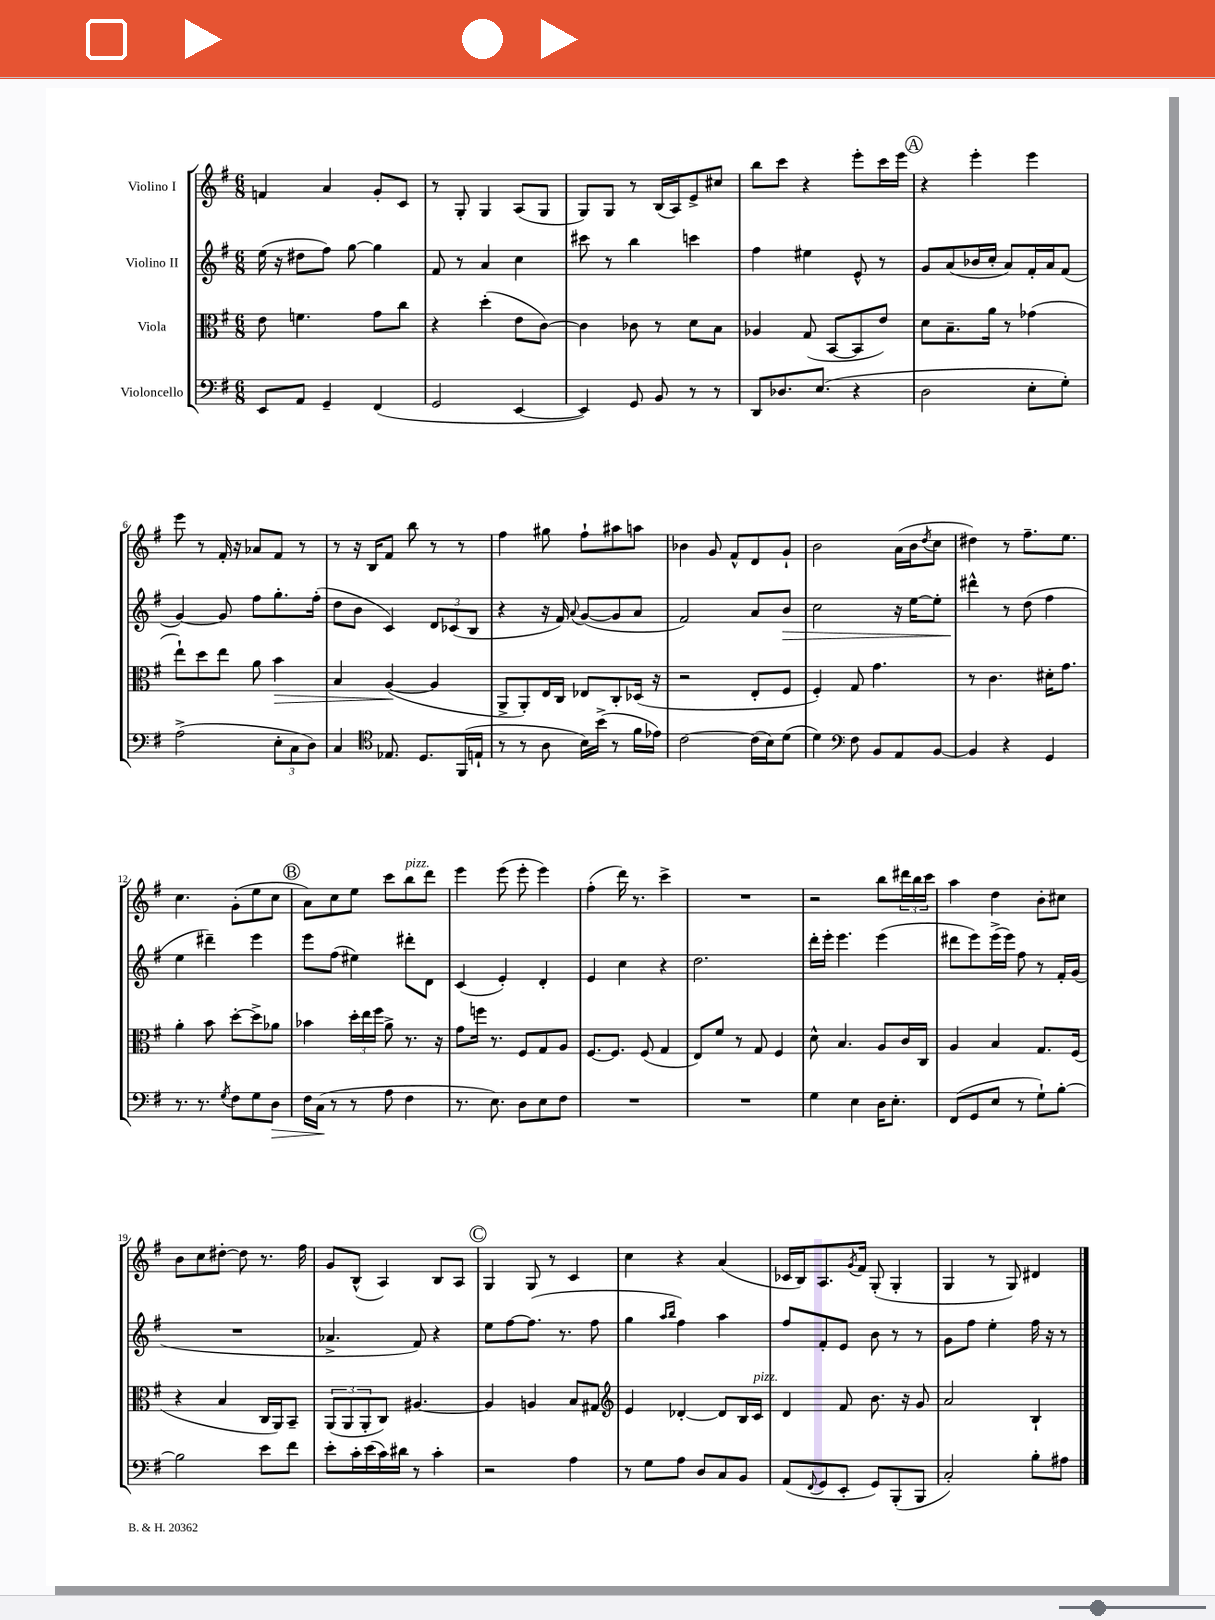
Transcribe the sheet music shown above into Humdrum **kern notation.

**kern	**dynam	**kern	**dynam	**kern	**dynam	**kern
*part4	*part4	*part3	*part3	*part2	*part2	*part1
*staff4	*staff4	*staff3	*staff3	*staff2	*staff2	*staff1
*I"Violoncello	*	*I"Viola	*	*I"Violino II	*	*I"Violino I
*clefF4	*	*clefC3	*	*clefG2	*	*clefG2
*k[f#]	*	*k[f#]	*	*k[f#]	*	*k[f#]
*M6/8	*	*M6/8	*	*M6/8	*	*M6/8
=1	=1	=1	=1	=1	=1	=1
8EE/L	.	8e\	.	(16ee\	.	4fn/
.	.	.	.	16r	.	.
8AA/J	.	4.fn\	.	8dd#X\L	.	.
4GG~/	.	.	.	8ff#\J)	.	4a/
.	.	.	.	[8gg\	.	.
(4FF#/	.	8g\L	.	4gg\]	.	8g'/L
.	.	8cc\J	.	.	.	8c/J
=2	=2	=2	=2	=2	=2	=2
2GG/	.	4r	.	8f#/	.	8r
.	.	.	.	8r	.	8G'/
.	.	(4dd'\	.	4a/	.	4G/
[4EE/	.	8e\L	.	4cc\	.	(8A/L
.	.	[8c\J)	.	.	.	8G/J
=3	=3	=3	=3	=3	=3	=3
4EE/])	.	4c\]	.	8ccc#X\	.	8G/L)
.	.	.	.	8r	.	8G/J
8GG/	.	8c-X\	.	4bb\	.	8r
8BB/	.	8r	.	.	.	(16B/LL
.	.	.	.	.	.	16A/J)
8r	.	8d\L	.	4cccn\	.	8e^/
8r	.	8B\J	.	.	.	8cc#X/J
=4	=4	=4	=4	=4	=4	=4
8DD/L	.	4A-X/	.	4ff#\	.	8bb\L
8.D-X/	.	.	.	.	.	8ccc\J
.	.	(8G/	.	4ee#X\	.	4r
(8.E/J	.	.	.	.	.	.
.	.	[8BB/L	.	.	.	.
4r	.	8BB/]	.	8e^^/	.	8eee'\L
.	.	8e/J)	.	8r	.	16ccc\L
.	.	.	.	.	.	16eee\JJ
!!LO:REH:place=s1:t=A
=5	=5	=5	=5	=5	=5	=5
2D\	.	8d\L	.	8g/L	.	4r
.	.	8.B~\	.	(8a/	.	.
.	.	.	.	16b-X/L	.	4eee'\
.	.	16a\Jk	.	16cc'/JJ	.	.
.	.	8r	.	8a/L)	.	.
8E'\L	.	(4g-X\	.	16f#'/L	.	4eee\
.	.	.	.	16a/J	.	.
8G'\J)	.	.	.	(8f#/J	.	.
!!LO:LB:g=z
=6	=6	=6	=6	=6	=6	=6
(2A^\	.	8ee`\L)	.	[4g/)	.	8eee\
.	.	8dd\	.	.	.	8r
.	.	8ee\J	.	8g/]	.	16f#'/
.	.	.	.	.	.	16r
.	.	8a\	.	8ff#\L	.	8a-X/L
!	!	!	!LO:HP:b	!	!	!
12E'\L	.	4b\	>	8.gg'\	.	8f#/J
12C\	.	.	.	.	.	.
.	.	.	.	.	.	8r
12D\J)	.	.	.	.	.	.
.	.	.	.	(16ff#'\Jk	.	.
=7	=7	=7	=7	=7	=7	=7
4C/	.	4B/	.	8dd\L	.	8r
.	.	.	.	8b\J	.	16r
.	.	.	.	.	.	16B/KL
*clefC4	*	*	*	*	*	*
8.E-X/	.	([4A/	.	4c/)	.	8f#/J
.	.	.	.	.	.	8bb\
8.D/L	.	.	.	.	.	.
.	.	4A/]	]	12d/L	.	8r
.	.	.	.	(12c-X/	.	.
(16FF#/L	.	.	.	.	.	8r
.	.	.	.	12B/J	.	.
16En`/JJ	.	.	.	.	.	.
=8	=8	=8	=8	=8	=8	=8
8r	.	8AA^/L	.	4r	.	4ff#\
8r	.	8AA'/)	.	.	.	.
8A\	.	16E/L	.	16r	.	8gg#X\
.	.	16C/JJ	.	16f#/)	.	.
.	.	.	.	8qqa/	.	.
16B\LL)	.	8E-X/L	.	([8g/L	.	8ff#`\L
(16b^\JJ	.	.	.	.	.	.
8r	.	8C'/	.	8g/]	.	8aa#X\
16f#\LL	.	(16D-X/Jk	.	8a/J	.	8aan\J
16e-X\JJ)	.	16r	.	.	.	.
=9	=9	=9	=9	=9	=9	=9
[2c\	.	2r	.	2f#/)	.	4b-X\
.	.	.	.	.	.	8g/
.	.	.	.	.	.	8f#^^/L
(16c\LL]	.	8E'/L	.	8a/L	.	8d/
16B\J)	.	.	.	.	.	.
!	!	!	!	!	!LO:HP:b	!
(8d\J	.	8F#/J	.	8b/J	>	8g`/J
=10	=10	=10	=10	=10	=10	=10
4d\)	.	4F#'/)	.	2cc\	.	2b\
*clefF4	*	*	*	*	*	*
8F#\	.	8G/	.	.	.	.
8BB/L	.	4.g\	.	.	.	.
8AA/	.	.	.	16r	.	(16a\LL
.	.	.	.	[16ee\KL	.	16b\J
.	.	.	.	.	.	8qdd/
[8BB/J	.	.	.	8ee'\J]	.	8cc\J
=11	=11	=11	=11	=11	=11	=11
4BB/]	.	8r	.	4ddd#X^^\	.	4dd#X\)
.	.	4.c\	.	.	.	.
4r	.	.	.	8r	]	8r
.	.	.	.	(8dd\	.	8.ff#~\L
4GG/	.	16d#X'\KL	.	4ff#\	.	.
.	.	8.g\J	.	.	.	8.ee\J
!!LO:LB:g=z
=12	=12	=12	=12	=12	=12	=12
8.r	.	4a'\	.	4ee\	.	4.cc\
8.r	.	.	.	.	.	.
.	.	8b\	.	4ddd#X~\)	.	.
8qG/	.	.	.	.	.	.
8F#\L	.	[8dd'\L	.	.	.	(8g'\L
8G\	.	8dd^\]	.	4eee\	.	8ee\
!	!LO:HP:b	!	!	!	!	!
8D\J	>	8a-X\J	.	.	.	8cc\J
!!LO:REH:place=s1:t=B
=13	=13	=13	=13	=13	=13	=13
16F#\LL	.	4b-X\	.	8eee\L	.	8a\L)
(16C\JJ	.	.	.	.	.	.
8r	]	.	.	(8ff#\J	.	8cc\
8r	.	24dd'\LL	.	4ee#X\)	.	8ee\J
.	.	24ee\	.	.	.	.
.	.	24ff#\JJ	.	.	.	.
8A\	.	8a^\	.	.	.	8ccc\L
!	!	!	!	!	!	!LO:TX:a:i:t=pizz.
4F#\	.	8.r	.	8ddd#X'\L	.	8bb\
.	.	.	.	8d\J	.	8ddd\J
.	.	16r	.	.	.	.
=14	=14	=14	=14	=14	=14	=14
8.r	.	8g\L	.	(4c/	.	4eee\
.	.	16ffn\Jk	.	.	.	.
8.E\)	.	8.r	.	.	.	.
.	.	.	.	4e'/)	.	(8eee\
8D\L	.	8F#/L	.	.	.	8eee'\
8E\	.	8G/	.	4d'/	.	4eee\)
8F#\J	.	8A/J	.	.	.	.
=15	=15	=15	=15	=15	=15	=15
2.r	.	[8.F#/L	.	4e/	.	(4ff#'\
.	.	8.F#/J]	.	.	.	.
.	.	.	.	4cc\	.	16ddd\)
.	.	.	.	.	.	8.r
.	.	(8F#/	.	.	.	.
.	.	4G/	.	4r	.	4ccc^\
=16	=16	=16	=16	=16	=16	=16
2.r	.	8E/L)	.	2.dd\	.	2.r
.	.	8f#/J	.	.	.	.
.	.	8r	.	.	.	.
.	.	8G/	.	.	.	.
.	.	4F#/	.	.	.	.
=17	=17	=17	=17	=17	=17	=17
4G\	.	8d^^\	.	16ddd'\LL	.	2r
.	.	.	.	16eee'\JJ	.	.
.	.	4.B/	.	4.eee\	.	.
4E\	.	.	.	.	.	.
16D\KL	.	8A/L	.	(4eee\	.	8bb\L
8.E'\J	.	.	.	.	.	.
.	.	16c/L	.	.	.	24ddd#X\L
.	.	.	.	.	.	24bb\
.	.	16C/JJ	.	.	.	.
.	.	.	.	.	.	24ccc\JJ
=18	=18	=18	=18	=18	=18	=18
(8FF#/L	.	4A/	.	8ddd#X\L	.	4aa\
8GG/	.	.	.	8eee\)	.	.
8E/J	.	4B/	.	(16eee^\L	.	4dd\
.	.	.	.	16eee\JJ)	.	.
8r	.	.	.	8ff#\	.	.
8G`\L)	.	8.G/L	.	8r	.	8b'\L
[8B'\J	.	.	.	16f#'/LL	.	8cc#X\J
.	.	(16F#/Jk	.	(16g/JJ	.	.
!!LO:LB:g=z
=19	=19	=19	=19	=19	=19	=19
2B\]	.	4r	.	2.r	.	8b\L
.	.	.	.	.	.	8cc\
.	.	4B/	.	.	.	[8dd#X'\J
.	.	.	.	.	.	8dd#\]
8e\L	.	16C/LL	.	.	.	8.r
.	.	16AA/J)	.	.	.	.
8f#\J	.	8BB~/J	.	.	.	.
.	.	.	.	.	.	16ff#\
=20	=20	=20	=20	=20	=20	=20
8e'\L	.	(12AA/L	.	4.a-X^/	.	8g/L
.	.	12AA/	.	.	.	.
16c'\L	.	.	.	.	.	(8B^^/J
.	.	12AA'/	.	.	.	.
(16e\	.	.	.	.	.	.
16c\)	.	8C/J)	.	.	.	4A/)
16d#X\JJ	.	.	.	.	.	.
8r	.	[4.A#X/	.	8f#/)	.	.
4c'\	.	.	.	4r	.	8B/L
.	.	.	.	.	.	8A/J
!!LO:REH:place=s1:t=C
=21	=21	=21	=21	=21	=21	=21
2r	.	4A#/]	.	8ee\L	.	4G/
.	.	.	.	[8ff#\	.	.
.	.	4An/	.	(8.ff#\J]	.	8G/
.	.	.	.	.	.	8r
.	.	.	.	8.r	.	.
4A\	.	8B/L	.	.	.	4c/
.	.	8G#X/J	.	8ff#\	.	.
=22	=22	=22	=22	=22	=22	=22
*	*	*clefG2	*	*	*	*
8r	.	4e/	.	4gg\	.	4cc\
8G\L	.	.	.	.	.	.
.	.	.	.	16qqaa/LL	.	.
.	.	.	.	16qqbb/JJ	.	.
8A\J	.	[4d-X'/	.	4ff#\)	.	4r
8D/L	.	.	.	.	.	.
8C/	.	8d-/L]	.	4aa\	.	(4a/
8BB/J	.	16B/L	.	.	.	.
!	!	!LO:TX:a:i:t=pizz.	!	!	!	!
.	.	16c/JJ	.	.	.	.
=23	=23	=23	=23	=23	=23	=23
(8AA/L	.	4d/	.	8ff#/L	.	16c-X/LL
.	.	.	.	.	.	16B/J)
8qqFF#/	.	.	.	.	.	.
8GG/	.	.	.	8f#'/	.	8.A/
8EE'/J	.	8f#/	.	8e/J	.	.
.	.	.	.	.	.	8qg/
.	.	.	.	.	.	16f#/Jk
8GG/L)	.	8.b\	.	8b\	.	(8G'/
(8BBB'/	.	.	.	8r	.	4G'/
.	.	16r	.	.	.	.
8BBB/J	.	8g/	.	8r	.	.
=24	=24	=24	=24	=24	=24	=24
2C'/)	.	2a/	.	8g\L	.	4G/
.	.	.	.	8ff#\J	.	.
.	.	.	.	4ee'\	.	8r
.	.	.	.	.	.	8G/)
8B'\L	.	4B`/	.	16ff#\	.	4d#X/
.	.	.	.	16r	.	.
8A#X\J	.	.	.	8r	.	.
==	==	==	==	==	==	==
*-	*-	*-	*-	*-	*-	*-
